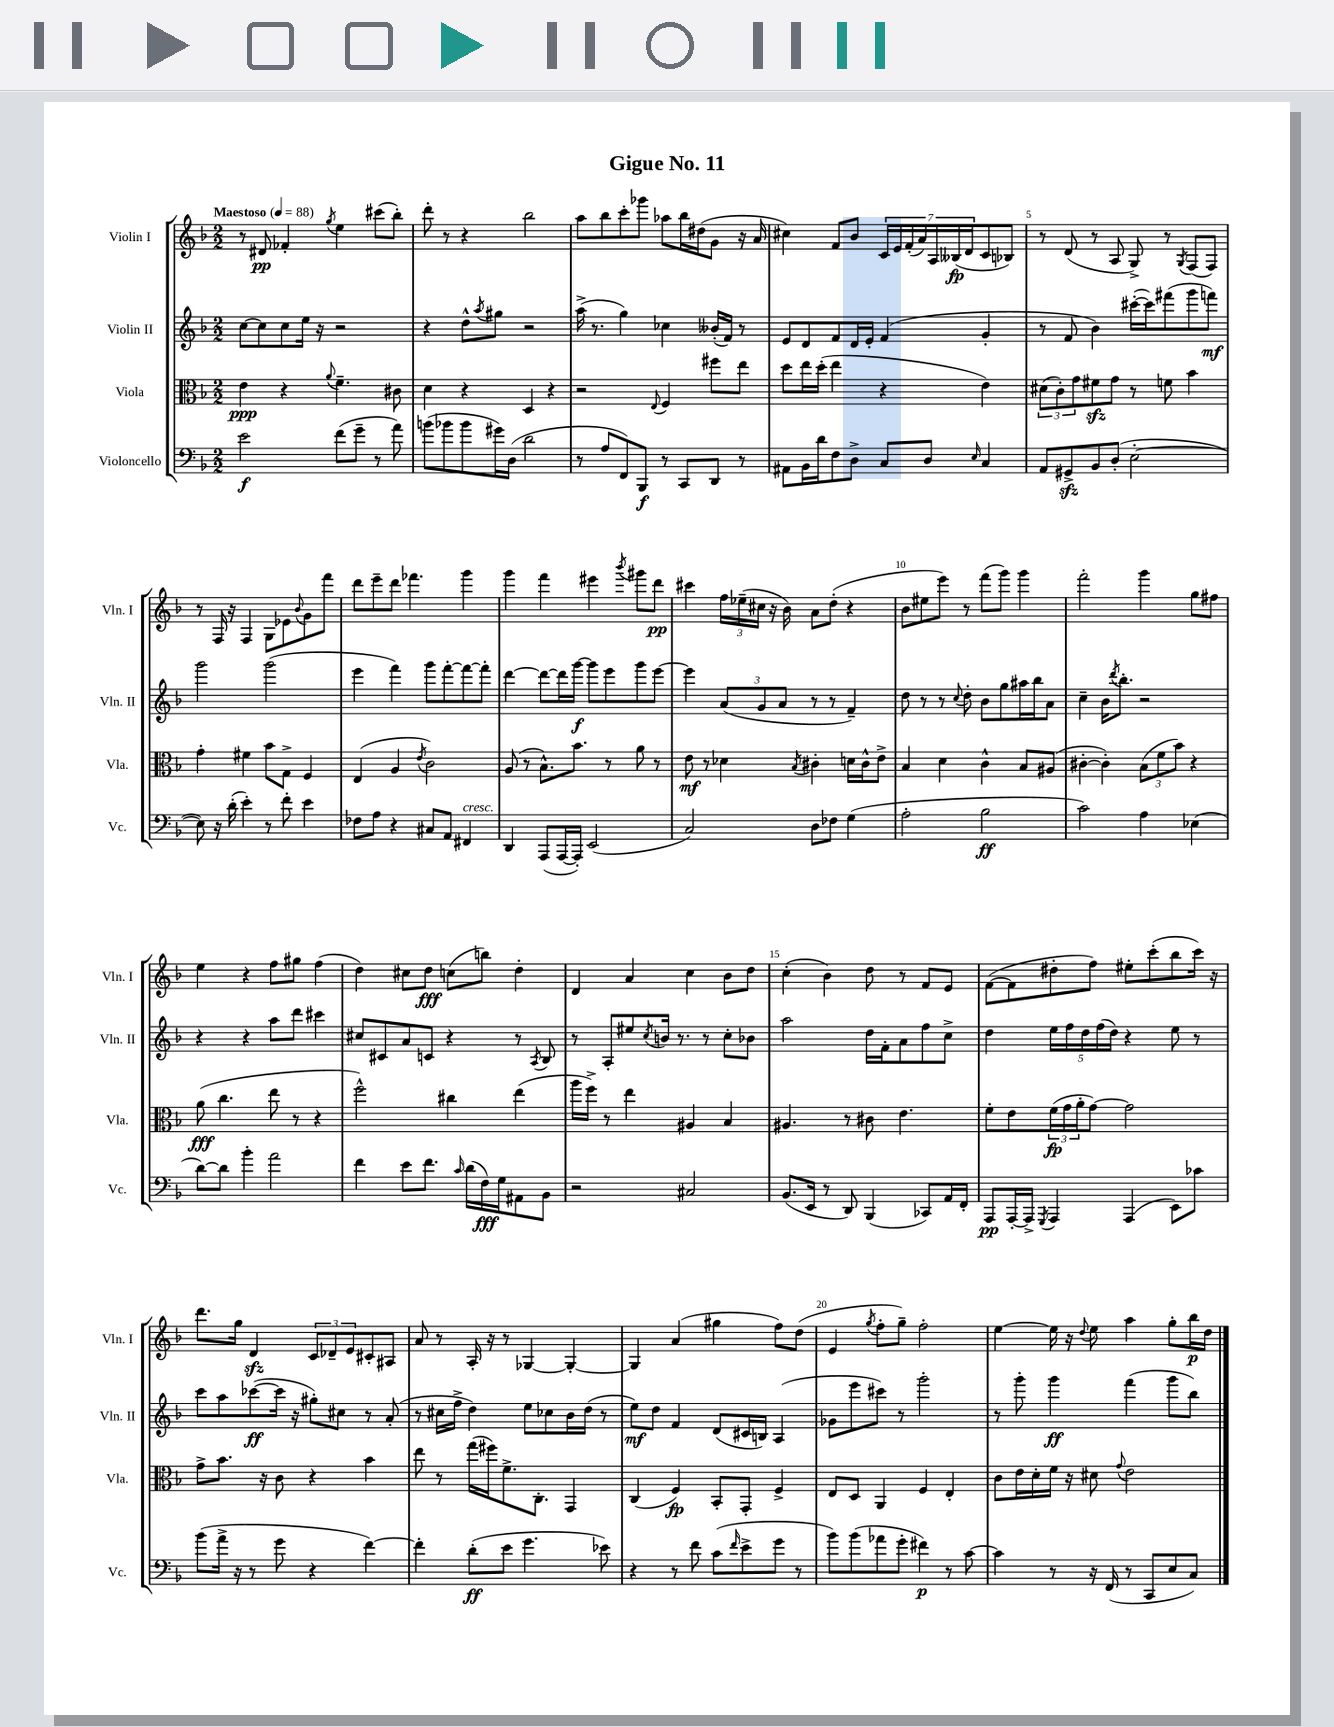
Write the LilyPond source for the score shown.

\header { title = "Gigue No. 11" }
<<
\new StaffGroup <<
\new Staff = "s0" \with { instrumentName = "Violin I" shortInstrumentName = "Vln. I" } {
    \clef treble \key f \major \numericTimeSignature \time 2/2 \tempo "Maestoso" 4 = 88
    r8 dis'8\pp fes'4-. \acciaccatura { g''8 } e''4 cis'''8( bes''8-.) |
    d'''8-. r8 r4 bes''2 |
    a''8 bes''8 c'''8-. ges'''8 aes''8 bes''16 dis''16( g'8 r16 a'16 |
    cis''4) f'8 bes'8 \tuplet 7/4 { c'16 e'16 f'16-.( a'16) a16 beses16\fp( d'16 } c'8 bes8) |
    r8 d'8( r8 a8 g8->) r8 \acciaccatura { g8 } f8( f8) |
    r8 f16 r16 f4 g8 ees'8 \appoggiatura { bes'8 } g'8 f'''8 |
    d'''8 e'''8-- d'''8 fes'''4. g'''4 |
    g'''4 f'''4 eis'''4 \acciaccatura { bes'''8 } gis'''8 d'''8\pp |
    cis'''4 \tuplet 3/2 { f''16 ees''16--( cis''16 } r16 bes'16) a'8 d''8-.( r4 |
    bes'8 eis''8 e'''8) r8 f'''8( g'''8) g'''4 |
    f'''2-. g'''4 g''8 fis''8 |
    e''4 r4 f''8 gis''8 f''4( |
    d''4) cis''8 d''8\fff c''8( b''8) d''4-. |
    d'4 a'4 c''4 bes'8 d''8 |
    c''4-.( bes'4) d''8 r8 f'8 e'8 |
    f'8~( f'8 dis''8-. f''8) eis''8-. c'''8-.( bes''8 c'''16) r16 |
    d'''8. g''16 d'4\sfz \tuplet 3/2 { c'8 des'8-- e'8 } cis'8-. ais8 |
    a'8 r8 a16-. r16 r8 ges4~ ges4~-. |
    ges4 a'4( gis''4 f''8) d''8( |
    e'4 \acciaccatura { g''8 } f''8-. g''8--) f''2-. |
    e''4~ e''16 r16 \appoggiatura { d''8 } e''8 a''4 g''8-. bes''16\p d''16 \bar "|." |
}
\new Staff = "s1" \with { instrumentName = "Violin II" shortInstrumentName = "Vln. II" } {
    \clef treble \key f \major \numericTimeSignature \time 2/2
    c''8~ c''8 c''8 e''16 r16 r2 |
    r4 d''8-^ \acciaccatura { a''8 } gis''8 r2 |
    a''16->( r8. g''4) ces''4 beses'16-.( f'16) r8 |
    e'8 d'8 f'8 d'16 e'16-. f'4( g'4-. |
    r8 f'8 bes'4) cis'''16~-.( cis'''16) fis'''8( g'''8 f'''8\mf) |
    g'''2 g'''2( |
    e'''4 f'''4) g'''8 f'''8~-. f'''8~ f'''8-. |
    d'''4~ d'''8~ d'''16 g'''16~\f g'''8 e'''8 g'''8 e'''8~ |
    e'''4 \tuplet 3/2 { a'8( g'8 a'8 } r8 r8 f'4--) |
    d''8 r8 r8 \appoggiatura { c''8 } d''8-. bes'8 g''8 ais''16 bes''16 a'8 |
    c''4-- bes'16 \acciaccatura { d'''8 } bes''8.-. r2 |
    r4 r4 a''8 d'''8 cis'''4 |
    cis''8 cis'8 a'8 c'8 r4 r8 \acciaccatura { a8 } bes8 |
    r8 a8-. eis''8 \acciaccatura { c''8 } b'16 r8. r8 c''8-. bes'8 |
    a''2 d''16 f'16-. a'8 f''8 c''8-> |
    d''4 \tuplet 5/4 { e''16 f''16 d''16 f''16( d''16) } r4 e''8 r8 |
    c'''8 a''8 ces'''8~\ff( ces'''16 r16 gis''8-.) cis''8 r8 a'8-.( |
    r8 cis''16 f''16-> d''4) e''8 ces''8 bes'16 d''16( r8 |
    e''8\mf) d''8 f'4 d'8( cis'16 b16) a4( |
    ges'8 e'''8 cis'''8) r8 g'''2-. |
    r8 g'''8-. g'''4\ff f'''4( g'''8 bes''8) \bar "|." |
}
\new Staff = "s2" \with { instrumentName = "Viola" shortInstrumentName = "Vla." } {
    \clef alto \key f \major \numericTimeSignature \time 2/2
    e'4\ppp r4 \appoggiatura { a'8 } f'4.-- cis'8 |
    d'4 r4 d4 r4 |
    r2 \appoggiatura { e8 } f4 fis''8 e''8 |
    d''8 e''16 d''16-.( e''4 r4 e'4) |
    \tuplet 3/2 { dis'8( c'8-.) g'8 } fis'8\sfz g'8 r8 f'8 bes'4 |
    g'4-. fis'4 bes'8 g8-> f4 |
    e4( a4 \acciaccatura { e'8 } c'2) |
    a8( r8 bes8.-^) bes'8. r8 a'8 r8 |
    e'8\mf r8 des'4 \acciaccatura { bes8 } cis'4-. d'16 cis'16-^ e'8-> |
    bes4 d'4 c'4-^ bes8 ais8( |
    cis'4~-. cis'4-.) \tuplet 3/2 { bes8( f'8 bes'8) } r4 |
    a'8\fff( c''4. e''8 r8 r4 |
    f''2-^) cis''4 e''4( |
    a''16 f''16->) r8 e''4 ais4 bes4 |
    ais4. r8 cis'8 e'4. |
    f'8-. e'8 \tuplet 3/2 { f'16\fp( g'16 a'16-. } g'8~) g'2 |
    g'8-> bes'8. r16 c'8 r4 bes'4 |
    e''8 r8 g''16( fis''16) f'8.-> c8.-. g,4 |
    c4( f4\fp) bes,8-. g,8-. f4-> |
    e8 d8 a,4 f4 e4-. |
    c'8 e'16 d'16-. f'16 r16 dis'8 \appoggiatura { g'8 } e'2 \bar "|." |
}
\new Staff = "s3" \with { instrumentName = "Violoncello" shortInstrumentName = "Vc." } {
    \clef bass \key f \major \numericTimeSignature \time 2/2
    e'2\f f'8( g'8-- r8 a'8) |
    b'8( bes'8 bes'8 gis'16) d16( d'2 |
    r8 a8 f,8) bes,,8\f r8 c,8 d,8 r8 |
    ais,8 bes,16 d'16 f8 d8-> c8 d8 \grace { e16 } c4 |
    a,8 gis,8->\sfz bes,8 d8-.( e2~-. |
    e8) r16 d'16-.( e'4-.) r8 f'8-. e'4 |
    fes8 a8 r4 cis8 a,8 fis,4^\markup { \italic "cresc." } |
    d,4 a,,8( a,,16~ a,,16-.) e,2( |
    c2) d8 fes8 g4( |
    a2-. bes2\ff |
    c'2) a4 ees4( |
    d'8~) d'8 bes'4-. a'2 |
    f'4 e'8 f'8. \grace { c'16 } d'16( f16\fff) g16 ais,8 bes,8 |
    r2 cis2 |
    bes,8.( e,16 r8 d,8) bes,,4( ces,8) a,16 f,16-. |
    a,,8\pp a,,16~-. a,,16-> \acciaccatura { g,,8 } a,,4 a,,4( e,8) ces'8 |
    bes'8( a'16-> r16 r8 g'8 r4 f'4~) |
    f'4-. d'8-.\ff( e'8 g'4. ees'8) |
    r4 r8 f'8 c'8( \grace { f'16 } e'8-> g'8 r8 |
    bes'8) bes'8( aes'8 g'8-. fis'4\p) r8 c'8~ |
    c'4 r8 r16 f,16( r8 c,8 e8 c8) \bar "|." |
}
>>
>>
\layout { \context { \Score \override BarNumber.break-visibility = ##(#f #t #t) barNumberVisibility = #(every-nth-bar-number-visible 5) } }
